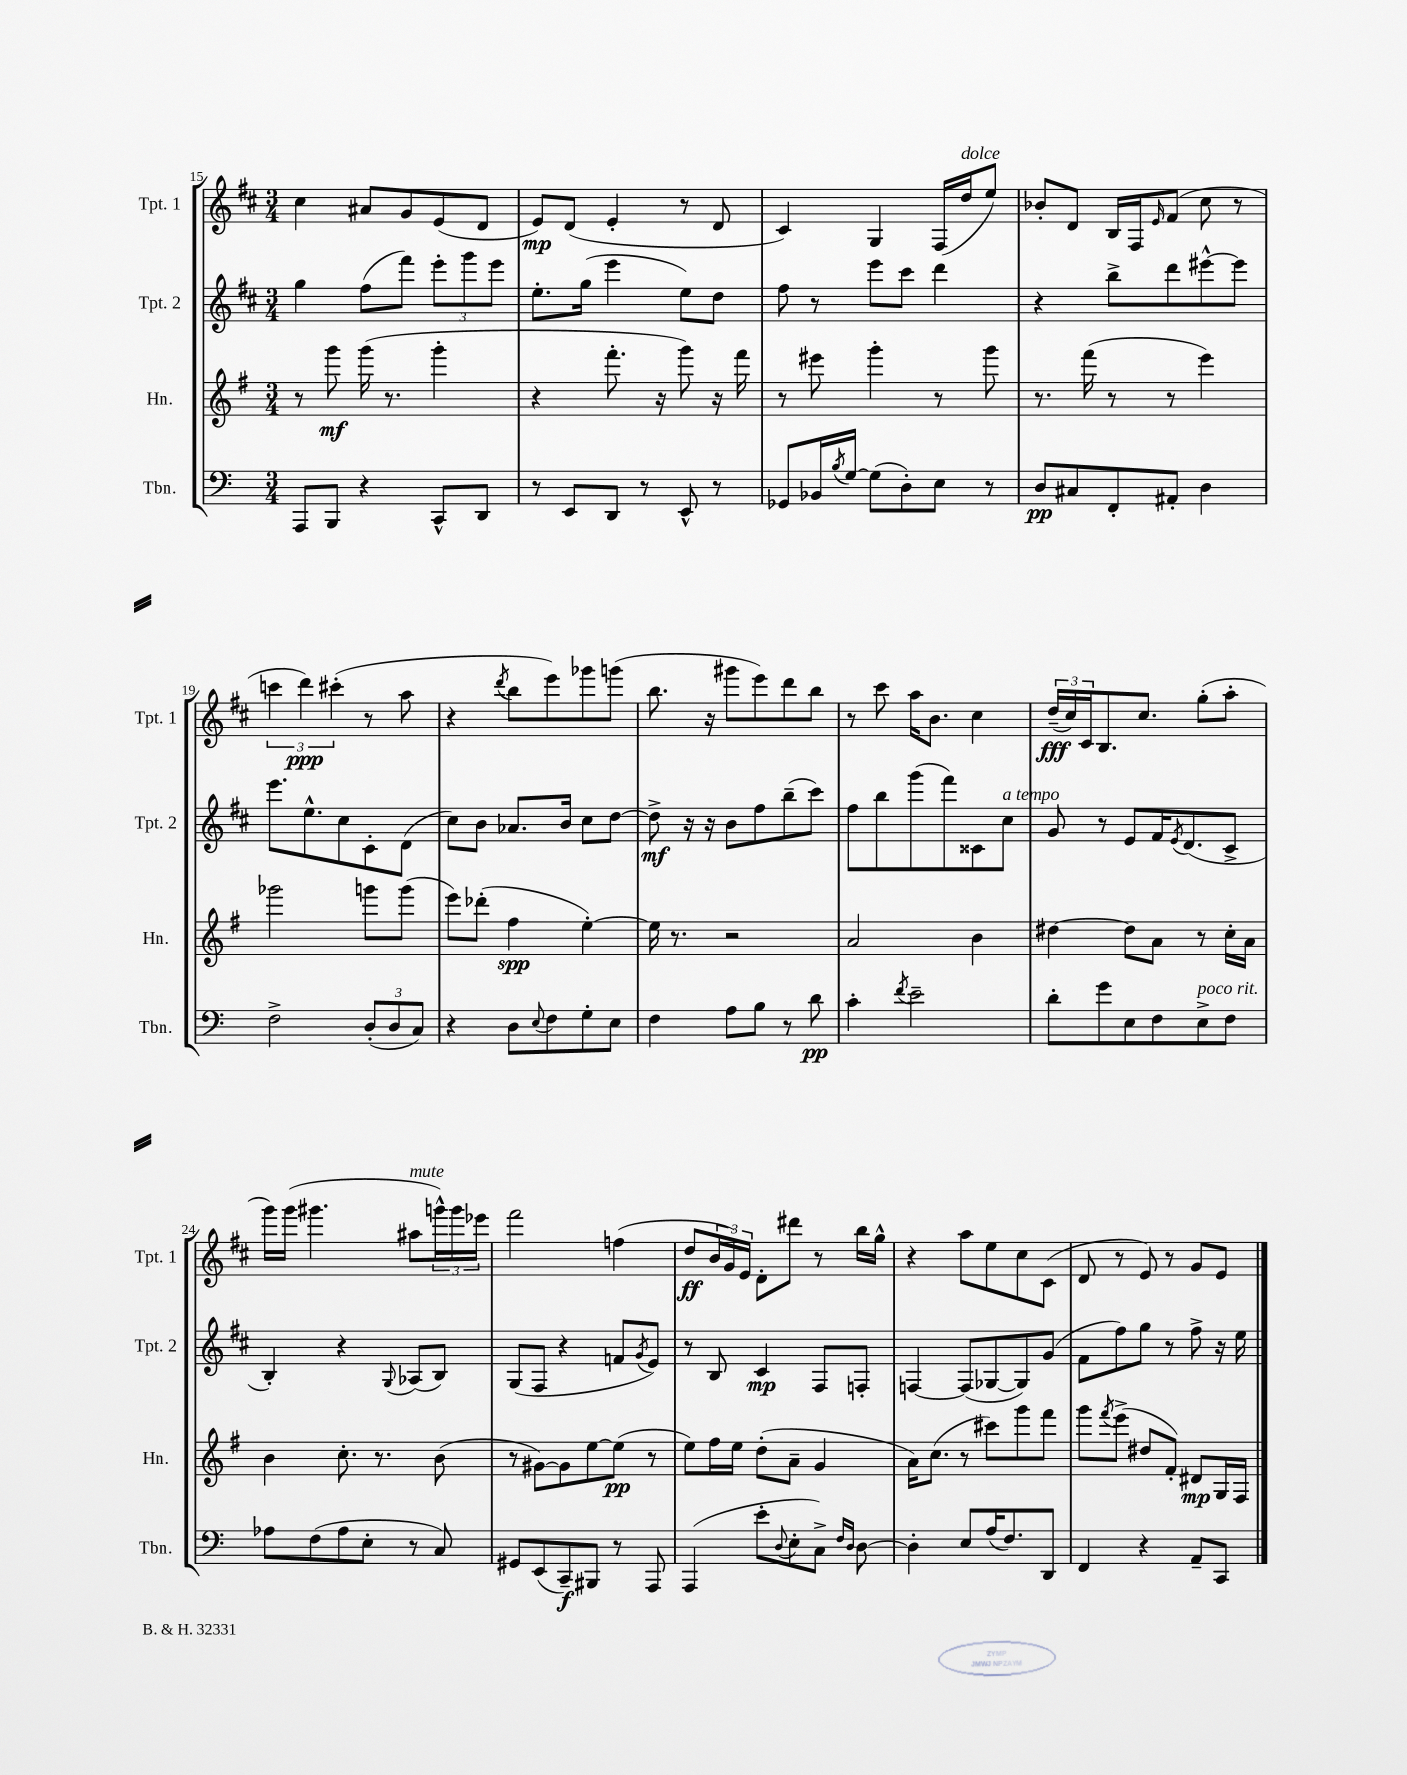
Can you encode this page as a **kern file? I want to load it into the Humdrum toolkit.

**kern	**dynam	**kern	**dynam	**kern	**dynam	**kern	**dynam
*part4	*part4	*part3	*part3	*part2	*part2	*part1	*part1
*staff4	*staff4	*staff3	*staff3	*staff2	*staff2	*staff1	*staff1
*I"Tbn.	*	*I"Hn.	*	*I"Tpt. 2	*	*I"Tpt. 1	*
*I'Tbn.	*	*I'Hn.	*	*I'Tpt. 2	*	*I'Tpt. 1	*
*clefF4	*	*clefG2	*	*clefG2	*	*clefG2	*
*k[]	*	*k[f#]	*	*k[f#c#]	*	*k[f#c#]	*
*M3/4	*	*M3/4	*	*M3/4	*	*M3/4	*
=15	=15	=15	=15	=15	=15	=15	=15
8AAA/L	.	8r	.	4gg\	.	4cc#\	.
8BBB/J	.	8ggg\	mf	.	.	.	.
4r	.	(16ggg\	.	(8ff#\L	.	8a#X/L	.
.	.	8.r	.	.	.	.	.
.	.	.	.	8fff#\J)	.	8g/	.
8CC^^/L	.	4ggg'\	.	12eee'\L	.	(8e/	.
.	.	.	.	12ggg\	.	.	.
8DD/J	.	.	.	.	.	8d/J	.
.	.	.	.	12eee\J	.	.	.
=16	=16	=16	=16	=16	=16	=16	=16
8r	.	4r	.	8.ee'\L	.	8e/L)	mp
8EE/L	.	.	.	.	.	(8d/J	.
.	.	.	.	(16gg\Jk	.	.	.
8DD/J	.	8.fff#'\	.	4eee\	.	4e'/	.
8r	.	.	.	.	.	.	.
.	.	16r	.	.	.	.	.
8EE^^/	.	8ggg\)	.	8ee\L)	.	8r	.
8r	.	16r	.	8dd\J	.	8d/	.
.	.	16fff#\	.	.	.	.	.
=17	=17	=17	=17	=17	=17	=17	=17
8GG-X/L	.	8r	.	8ff#\	.	4c#/)	.
16BB-X/L	.	8eee#X\	.	8r	.	.	.
8qB/	.	.	.	.	.	.	.
[16G/JJ	.	.	.	.	.	.	.
(8G\L]	.	4ggg'\	.	8eee\L	.	4G/	.
8D'\)	.	.	.	8ccc#\J	.	.	.
8E\J	.	8r	.	4ddd\	.	(16F#/LL	.
!	!	!	!	!	!	!LO:TX:a:i:t=dolce	!
.	.	.	.	.	.	16dd/J	.
8r	.	8ggg\	.	.	.	8ee/J)	.
=18	=18	=18	=18	=18	=18	=18	=18
8D/L	pp	8.r	.	4r	.	8b-X'/L	.
8C#X/	.	.	.	.	.	8d/J	.
.	.	(16fff#\	.	.	.	.	.
8FF'/	.	8r	.	8bb^\L	.	16B/LL	.
.	.	.	.	.	.	16F#/J	.
.	.	.	.	.	.	16qqe/	.
8AA#X'/J	.	8r	.	8ddd\	.	(8f#/J	.
4D\	.	4eee\)	.	[8eee#X^^\	.	8cc#\	.
.	.	.	.	8eee#\J]	.	8r	.
!!LO:LB:g=z
=19	=19	=19	=19	=19	=19	=19	=19
2F^\	.	2ggg-X\	.	8.eee\L	.	6cccn\	.
.	.	.	.	.	.	6ddd\)	ppp
.	.	.	.	8.ee^^\	.	.	.
.	.	.	.	.	.	(6ccc#X'\	.
.	.	.	.	8cc#\	.	.	.
(12D'/L	.	8gggn\L	.	8c#'\	.	8r	.
12D/	.	.	.	.	.	.	.
.	.	(8ggg\J	.	(8d\J	.	8aa\	.
12C/J)	.	.	.	.	.	.	.
=20	=20	=20	=20	=20	=20	=20	=20
4r	.	8eee\L)	.	8cc#\L)	.	4r	.
.	.	(8ddd-X'\J	.	8b\J	.	.	.
.	.	.	.	.	.	8qddd/	.
8D\L	.	4ff#\	spp	8.a-X/L	.	8bb\L	.
8qqE/	.	.	.	.	.	.	.
8F\	.	.	.	.	.	8eee\)	.
.	.	.	.	16b/Jk	.	.	.
8G'\	.	[4ee'\)	.	8cc#\L	.	8ggg-X\	.
8E\J	.	.	.	[8dd\J	.	(8gggn\J	.
=21	=21	=21	=21	=21	=21	=21	=21
4F\	.	16ee\]	.	8dd^\]	mf	8.bb\	.
.	.	8.r	.	.	.	.	.
.	.	.	.	16r	.	.	.
.	.	.	.	16r	.	16r	.
8A\L	.	2r	.	8b\L	.	8ggg#X\L	.
8B\J	.	.	.	8ff#\	.	8eee\)	.
8r	.	.	.	(8bb~\	.	8ddd\	.
8d\	pp	.	.	8ccc#\J)	.	8bb\J	.
=22	=22	=22	=22	=22	=22	=22	=22
4c'\	.	2a/	.	8ff#\L	.	8r	.
.	.	.	.	8bb\	.	8ccc#\	.
8qf/	.	.	.	.	.	.	.
2e~\	.	.	.	(8ggg\	.	16aa\KL	.
.	.	.	.	.	.	8.b\J	.
.	.	.	.	8fff#\)	.	.	.
.	.	4b\	.	8c##X\	.	4cc#\	.
!	!	!	!	!LO:TX:a:i:t=a tempo	!	!	!
.	.	.	.	8cc#\J	.	.	.
=23	=23	=23	=23	=23	=23	=23	=23
8d'\L	.	[4dd#X\	.	8g/	.	(24dd~/LL	fff
.	.	.	.	.	.	24cc#/)	.
.	.	.	.	.	.	24c#/J	.
8g\	.	.	.	8r	.	8.B/	.
8E\	.	8dd#\L]	.	8e/L	.	.	.
.	.	.	.	.	.	8.cc#/J	.
8F\	.	8a\J	.	16f#/K	.	.	.
.	.	.	.	8qe/	.	.	.
.	.	.	.	(8.d/	.	.	.
!LO:TX:a:i:t=poco rit.	!	!	!	!	!	!	!
8E^\	.	8r	.	.	.	(8gg'\L	.
8F\J	.	16cc'\LL	.	8c#^/J	.	8aa'\J	.
.	.	16a\JJ	.	.	.	.	.
!!LO:LB:g=z
=24	=24	=24	=24	=24	=24	=24	=24
8A-X\L	.	4b\	.	4B'/)	.	16ggg\LL)	.
.	.	.	.	.	.	(16ggg\JJ	.
(8F\	.	.	.	.	.	4.ggg#X\	.
8A-\	.	8.cc'\	.	4r	.	.	.
8E'\J	.	.	.	.	.	.	.
.	.	8.r	.	.	.	.	.
.	.	.	.	8qqG/	.	.	.
!	!	!	!	!	!	!LO:TX:a:i:t=mute	!
8r	.	.	.	(8A-X/L	.	8aa#X\L	.
8C/)	.	(8b\	.	8B/J)	.	24gggn^^\L)	.
.	.	.	.	.	.	24ggg\	.
.	.	.	.	.	.	24eee-X\JJ	.
=25	=25	=25	=25	=25	=25	=25	=25
8GG#X/L	.	8r	.	(8G/L	.	2fff#\	.
(8EE/	.	[8g#X\L)	.	8F#/J	.	.	.
8CC~/)	f	8g#\]	.	4r	.	.	.
8BBB#X/J	.	[8ee\	.	.	.	.	.
8r	.	(8ee\J]	pp	8fn/L	.	(4ffn\	.
.	.	.	.	8qg/	.	.	.
8AAA/	.	8r	.	8e/J)	.	.	.
=26	=26	=26	=26	=26	=26	=26	=26
(4AAA/	.	8ee\L)	.	8r	.	8dd/L	ff
.	.	16ff#\L	.	8B/	.	24b/L	.
.	.	.	.	.	.	24g/)	.
.	.	16ee\JJ	.	.	.	.	.
.	.	.	.	.	.	24e/JJ	.
8e'\L	.	(8dd'\L	.	4c#/	mp	8d'\L	.
8qqD/	.	.	.	.	.	.	.
8E'\	.	8a~\J	.	.	.	8ddd#X\J	.
8C^\J)	.	4g/	.	8F#/L	.	8r	.
16qqF/LL	.	.	.	.	.	.	.
16qqD/JJ	.	.	.	.	.	.	.
[8D\	.	.	.	8Fn'/J	.	16bb\LL	.
.	.	.	.	.	.	16gg^^\JJ	.
=27	=27	=27	=27	=27	=27	=27	=27
4D'\]	.	16a\KL)	.	[4Fn/	.	4r	.
.	.	(8.cc\J	.	.	.	.	.
8E/L	.	8r	.	(8F/L]	.	8aa\L	.
(16A/K	.	8ccc#X\L)	.	[8G-X/	.	8ee\	.
8.F/)	.	.	.	.	.	.	.
.	.	8ggg\	.	8G-/])	.	8cc#\	.
8DD/J	.	8fff#\J	.	(8g/J	.	(8c#\J	.
=28	=28	=28	=28	=28	=28	=28	=28
4FF/	.	8ggg\L	.	8f#\L	.	8d/	.
.	.	8qfff#/	.	.	.	.	.
.	.	(8eee^\J	.	8ff#\)	.	8r	.
4r	.	8dd#X/L	.	8gg\J	.	8e/)	.
.	.	8f#'/J)	.	8r	.	8r	.
8AA~/L	.	8d#X/L	mp	8ff#^\	.	8g/L	.
8CC/J	.	16G/L	.	16r	.	8e/J	.
.	.	16F#/JJ	.	16ee\	.	.	.
==	==	==	==	==	==	==	==
*-	*-	*-	*-	*-	*-	*-	*-
